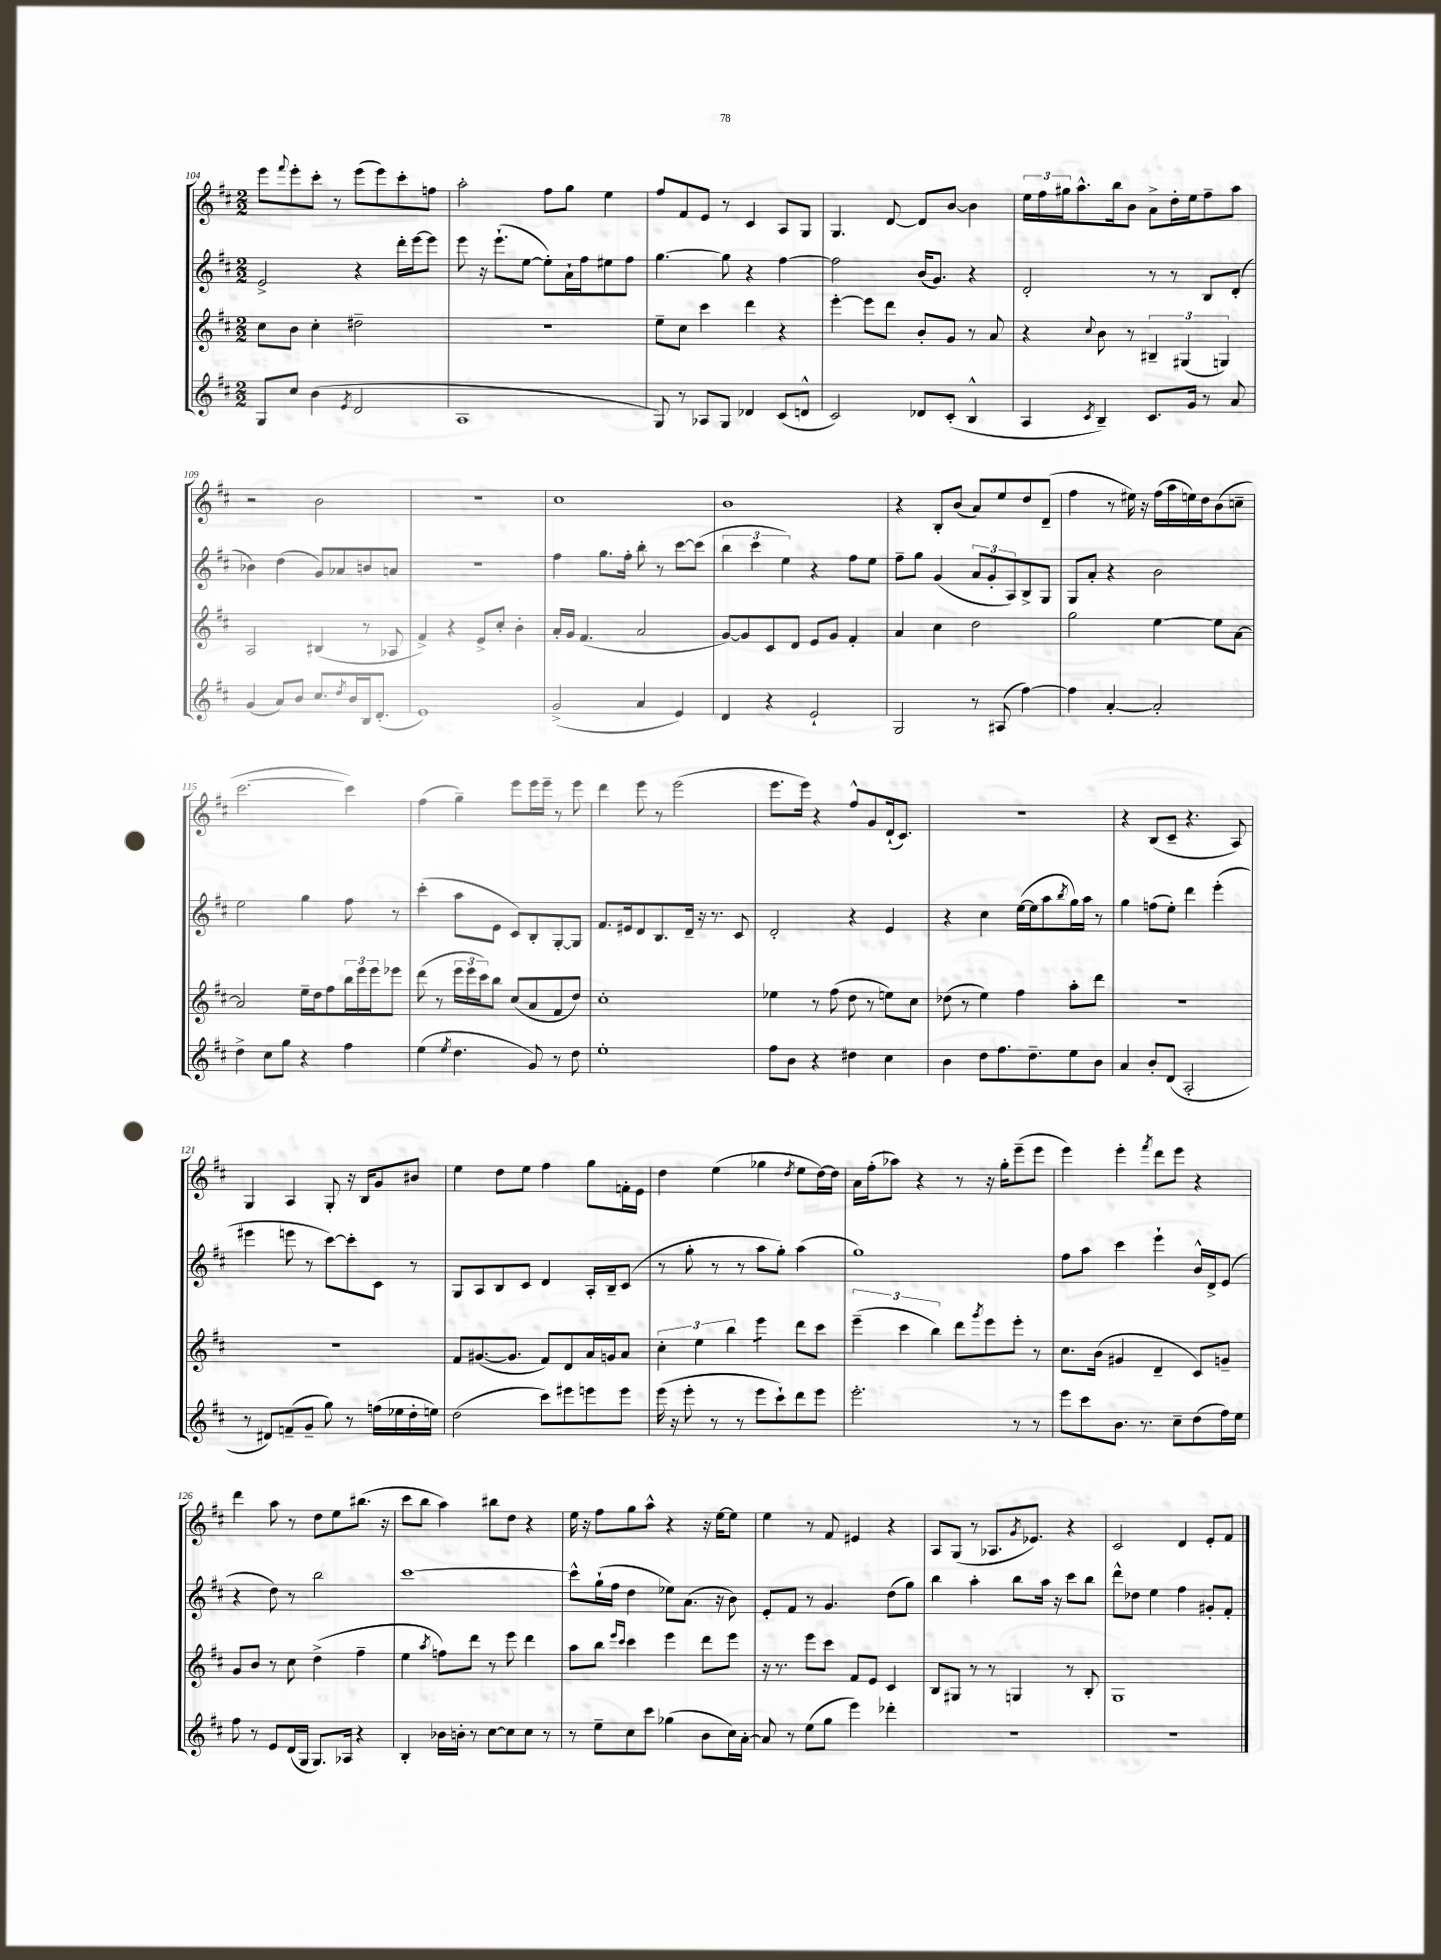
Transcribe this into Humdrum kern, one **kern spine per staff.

**kern	**kern	**kern	**kern
*part4	*part3	*part2	*part1
*staff4	*staff3	*staff2	*staff1
*clefG2	*clefG2	*clefG2	*clefG2
*k[f#c#]	*k[f#c#]	*k[f#c#]	*k[f#c#]
*M2/2	*M2/2	*M2/2	*M2/2
=104	=104	=104	=104
8G/L	8cc#\L	2e^/	8eee\L
.	.	.	8qqfff#/
8cc#/J	8b\J	.	8eee'\
(4b\	4cc#'\	.	8ccc#'\J
.	.	.	8r
8qe/	.	.	.
2d/	2dd#X~\	4r	(8eee\L
.	.	.	8eee\)
.	.	16ddd'\LL	8ccc#'\
.	.	[16eee\J	.
.	.	8eee\J]	8ffn\J
=105	=105	=105	=105
1A	1r	8eee\	2aa'\
.	.	16r	.
.	.	(8.eee`\L	.
.	.	[8ee\J	.
.	.	8ee'\L])	8ff#\L
.	.	16a`\L	8gg\J
.	.	16ff#\J	.
.	.	8ee#X\	4ee\
.	.	8ff#\J	.
=106	=106	=106	=106
8G/)	8ee~\L	[4.gg\	8ff#/L
8r	8cc#\J	.	8f#/
8A-X/L	4ccc#\	.	8e/J
8G/J	.	8gg\]	8r
4d-X/	4ddd\	4r	4c#/
(8c#/L	4r	[4ff#\	8A/L
8dn^^/J	.	.	8G/J
=107	=107	=107	=107
2c#/)	[4eee'\	2ff#\]	4.G/
.	8eee\L]	.	.
.	8ddd\J	.	[8d/
8d-X/L	8b'/L	(16b/KL	8d/L]
.	.	8.g/J)	.
(8c#'/J	8g/J	.	[8b/J
4B^^/	8r	4r	4b\]
.	8a/	.	.
=108	=108	=108	=108
4A/	4r	2d'/	24ee\LL
.	.	.	24ff#\
.	.	.	24gg#X\J
.	.	.	8.aa^^\
8qc#/	8qqcc#/	.	.
4B~/)	8b\	.	.
.	.	.	16bb\k
.	8r	.	8b\J
8.c#/L	6B#X~/	8r	8a^\L
.	.	8r	16dd'\L
.	(6G#X/	.	.
16g/Jk	.	.	16ee\J
8r	.	8B/L	8ff#~\
.	6Gn/)	.	.
8a/	.	(8d'/J	8aa\J
!!LO:LB:g=z
=109	=109	=109	=109
(4g/	2A/	4b-X\)	2r
8a/L)	.	(4dd\	.
8b/J	.	.	.
8.cc#/L	(4B#X/	8g/L)	2b\
.	.	8a-X/	.
8qdd/	.	.	.
16b/L	.	.	.
16B/J	8r	8bn/	.
(8.d'/J	.	.	.
.	8A-X/	8an/J	.
=110	=110	=110	=110
1e)	4f#^/)	1r	1r
.	4r	.	.
.	8e^/L	.	.
.	8cc#'/J	.	.
.	4b'\	.	.
=111	=111	=111	=111
(2g^/	16a'/LL	4ff#\	1cc#
.	16g/JJ	.	.
.	(4.f#/	.	.
.	.	8.gg\L	.
.	.	16ff#'\Jk	.
4a/	2a/	8bb'\	.
.	.	8r	.
4e/)	.	[8ccc#\L	.
.	.	(8ccc#\J]	.
=112	=112	=112	=112
4d/	[8g/L)	6bb\	1b
.	8g/]	.	.
.	.	6ccc#\	.
4r	8c#/	.	.
.	.	6ee\)	.
.	8d/J	.	.
2e`/	8e/L	4r	.
.	8g/J	.	.
.	4f#'/	8ff#\L	.
.	.	8ee\J	.
=113	=113	=113	=113
2G/	4a/	8ff#~\L	4r
.	.	8gg\J	.
.	4cc#\	(4g/	8B'/L
.	.	.	(8b/J
8r	2dd\	12a/L	8a/L)
.	.	12g'/	.
(8A#X/	.	.	8ee/
.	.	12A/)	.
[4ff#\)	.	8B^/	8dd/
.	.	8G/J	(8d~/J
=114	=114	=114	=114
4ff#\]	2gg\	8G/L	4ff#\
.	.	8a'/J	.
[4a'/	.	4r	8r
.	.	.	16ee#X\)
.	.	.	16r
2a'/]	[4ee\	2b\	(16ff#\LL
.	.	.	16aa\
.	.	.	16een\)
.	.	.	16dd\J
.	8ee\L]	.	(8b\
.	[8a\J	.	8ccn~\J
!!LO:LB:g=z
=115	=115	=115	=115
4dd^\	2a/]	2ee\	[2.ccc#\
8cc#\L	.	.	.
8gg\J	.	.	.
4r	16ee~\LL	4gg\	.
.	16dd\J	.	.
.	8ff#\	.	.
4ff#\	24bb\L	8ff#\	4ccc#\])
.	24eee\	.	.
.	24eee\J	.	.
.	8eee-X\J	8r	.
=116	=116	=116	=116
(4ee\	(8ddd\	(4ccc#'\	(4ff#\
.	8r	.	.
8qee/	.	.	.
4.dd\	24eee\LL	8aa\L	4gg~\)
.	24eee\	.	.
.	24ccc#\J)	.	.
.	8bb\J	8e\J	.
.	(8cc#/L	8c#/L)	8eee\L
8g/)	8a/	8B'/	16eee\L
.	.	.	16eee~\JJ
8r	8f#/	[8G'/	8r
8dd\	8dd/J)	8G/J]	8eee\
=117	=117	=117	=117
1ee'	1cc#'	8.f#/L	4ddd\
.	.	16e#X/k	.
.	.	8d/	8eee\
.	.	8.B/	8r
.	.	.	(2eee\
.	.	16d~/Jk	.
.	.	16r	.
.	.	8.r	.
.	.	8c#/	.
=118	=118	=118	=118
8ff#\L	4ee-X\	2d'/	8.eee\L
8b\J	.	.	.
.	.	.	16eee\Jk)
4r	8r	.	4r
.	(8ff#\	.	.
4dd#X\	8dd\	4r	8ff#^^/L
.	8r	.	8g/
4cc#\	8een\L)	4e/	(16d`/k
.	.	.	8.c#/J)
.	8cc#\J	.	.
=119	=119	=119	=119
4b\	(8dd-X\	4r	1r
.	8r	.	.
8dd\L	4ee\)	4cc#\	.
8.ff#\	.	.	.
.	4ff#\	([16ee\LL	.
8.dd~\	.	16ee\J]	.
.	.	8aa\	.
.	.	8qbb/	.
8ee\	8aa'\L	16gg\L)	.
.	.	16aa\JJ	.
8b\J	8ddd\J	8r	.
=120	=120	=120	=120
4a/	1r	4gg\	4r
8b'/L	.	(8ffn\L	(8B/L
(8d/J	.	8ee'\J)	8c#~/J
2A'/	.	4ddd\	4.r
.	.	(4eee'\	.
.	.	.	8A/)
!!LO:LB:g=z
=121	=121	=121	=121
8r	1r	4eee#X\	4G/
8d#X/L)	.	.	.
(8fn~/	.	8eeen\	4A/
8g~/J	.	8r	.
8gg\)	.	[8ccc#\L)	8G'/
8r	.	8ccc#'\]	16r
.	.	.	16B/KL
(16ffn\LL	.	8c#\J	8g/
16ee-X\	.	.	.
16dd'\	.	8r	8b#X/J
16een\JJ)	.	.	.
=122	=122	=122	=122
(2dd\	8f#/L	8G/L	4ee\
.	([8.g#X/	8A/	.
.	.	8B/	8dd\L
.	8.g#/J]	.	.
.	.	8c#/J	8ee\J
8ccc#\L)	8f#/L)	4d/	4ff#\
8eee#X\	8d/	.	.
8eeen\	16a/L	16A'/LL	8gg\L
.	16gn/J	16B~/J	.
8eee\J	8a/J	(8c#/J	16fn'\L
.	.	.	16e\JJ
=123	=123	=123	=123
(16eee\	6cc#'\	8r	4dd\
16r	.	.	.
8eee'\	.	8gg'\	.
.	6ee\	.	.
8r	.	8r	(4ee\
.	6bb\	.	.
8r	.	8r	.
*	*tremolo	*	*
8eee\L	8eee\L	8aa\L	4gg-X\
8ccc#`\)	8eee\J	8gg'\J)	.
*	*Xtremolo	*	*
.	.	.	8qdd/
8ddd\	8ddd\L	(4aa\	8ee\L
8eee\J	8ccc#\J	.	[16dd\L)
.	.	.	16dd\JJ]
=124	=124	=124	=124
2.eee'\	(6eee~\	1gg)	16a\LL
.	.	.	(16ff#'\J
.	.	.	8aa-X\J)
.	6ccc#\	.	.
.	.	.	4r
.	6bb\)	.	.
.	8ddd\L	.	8r
.	8qggg/	.	.
.	8eee\	.	16r
.	.	.	16gg'\KL
8r	8eee'\J	.	(8eee~\
8r	8r	.	8eee\J
=125	=125	=125	=125
8eee\L	8.cc#\L	8ff#\L	4eee\)
8ccc#\	.	8aa\J	.
.	(16b\Jk	.	.
8.b\J	4g#X/	4ccc#\	4eee'\
8.r	.	.	.
.	.	.	8qfff#/
.	4d~/	4eee`\	8ddd\L
8cc#~\L	.	.	8eee\J
(8dd\	8c#/L)	16b^^/LL	4r
.	.	16d^/J	.
16ff#\L)	8gn~/J	(8e/J	.
16ee\JJ	.	.	.
!!LO:LB:g=z
=126	=126	=126	=126
8ff#\	8g/L	4r	4ddd\
8r	8b/J	.	.
8e/L	8r	8dd\)	8aa\
(16d/L	8cc#\	8r	8r
16G/JJ	.	.	.
8.G/L)	(4dd^\	2bb\	8dd\L
.	.	.	8ee\
16A-X/Jk	.	.	.
4r	4ff#~\	.	(8.bb#X\J
.	.	.	16r
=127	=127	=127	=127
4B'/	4ee\	[1ccc#	8ccc#\L
.	.	.	8bb\J
.	8qaa/	.	.
16b-X\LL	8ffn\L)	.	4aa\)
16bn'\JJ	.	.	.
8r	8ddd\J	.	.
[8cc#\L	8r	.	8bb#X\L
8cc#\]	8eee\	.	8dd\J
8cc#\J	4ddd\	.	4r
8r	.	.	.
=128	=128	=128	=128
8r	8aa\L	8ccc#^^\L]	16ee\
.	.	.	16r
8ee~\L	8bb\J	(16gg`\L	8ff#\L
.	.	16ff#\JJ	.
.	16qqeee/LL	.	.
.	16qqccc#/JJ	.	.
8cc#\	4ccc#\	4dd\	8gg\
8ccc#\J	.	.	8aa^^\J
(4gg-X\	4eee\	8ee-X\L)	4r
.	.	(8.a\J	.
8b\L	8ddd\L	.	16r
.	.	16r	[16ee\KL
16cc#\L)	8eee\J	8b\)	8ee\J]
[16a'\JJ	.	.	.
=129	=129	=129	=129
8a/]	16r	8e'/L	4ee\
.	8.r	.	.
8r	.	8f#/J	.
(8ee\L	8eee\L	8r	8r
8gg\J	8ccc#\J	4.g/	8f#/
4eee\)	8f#/L	.	4e#X/
.	8e/J	.	.
4ddd-X'\	4c#/	(8dd\L	4r
.	.	8gg\J)	.
=130	=130	=130	=130
1r	8B/L	4bb\	8A/L
.	8G#X/J	.	(8G/J
.	8r	4aa'\	8r
.	8r	.	8.A-X/L
.	4Gn/	8bb\L	.
.	.	.	8qg/
.	.	.	8.e-X/J)
.	.	16aa\Jk	.
.	.	16r	.
.	8r	8ccc#\L	4r
.	8B'/	8bb\J	.
=131	=131	=131	=131
1r	1G	8ddd^^\L	2c#/
.	.	8dd-X\J	.
.	.	4ee\	.
.	.	4ff#\	4d/
.	.	8g#X'/L	8e'/L
.	.	8f#'/J	8f#/J
==	==	==	==
*-	*-	*-	*-
